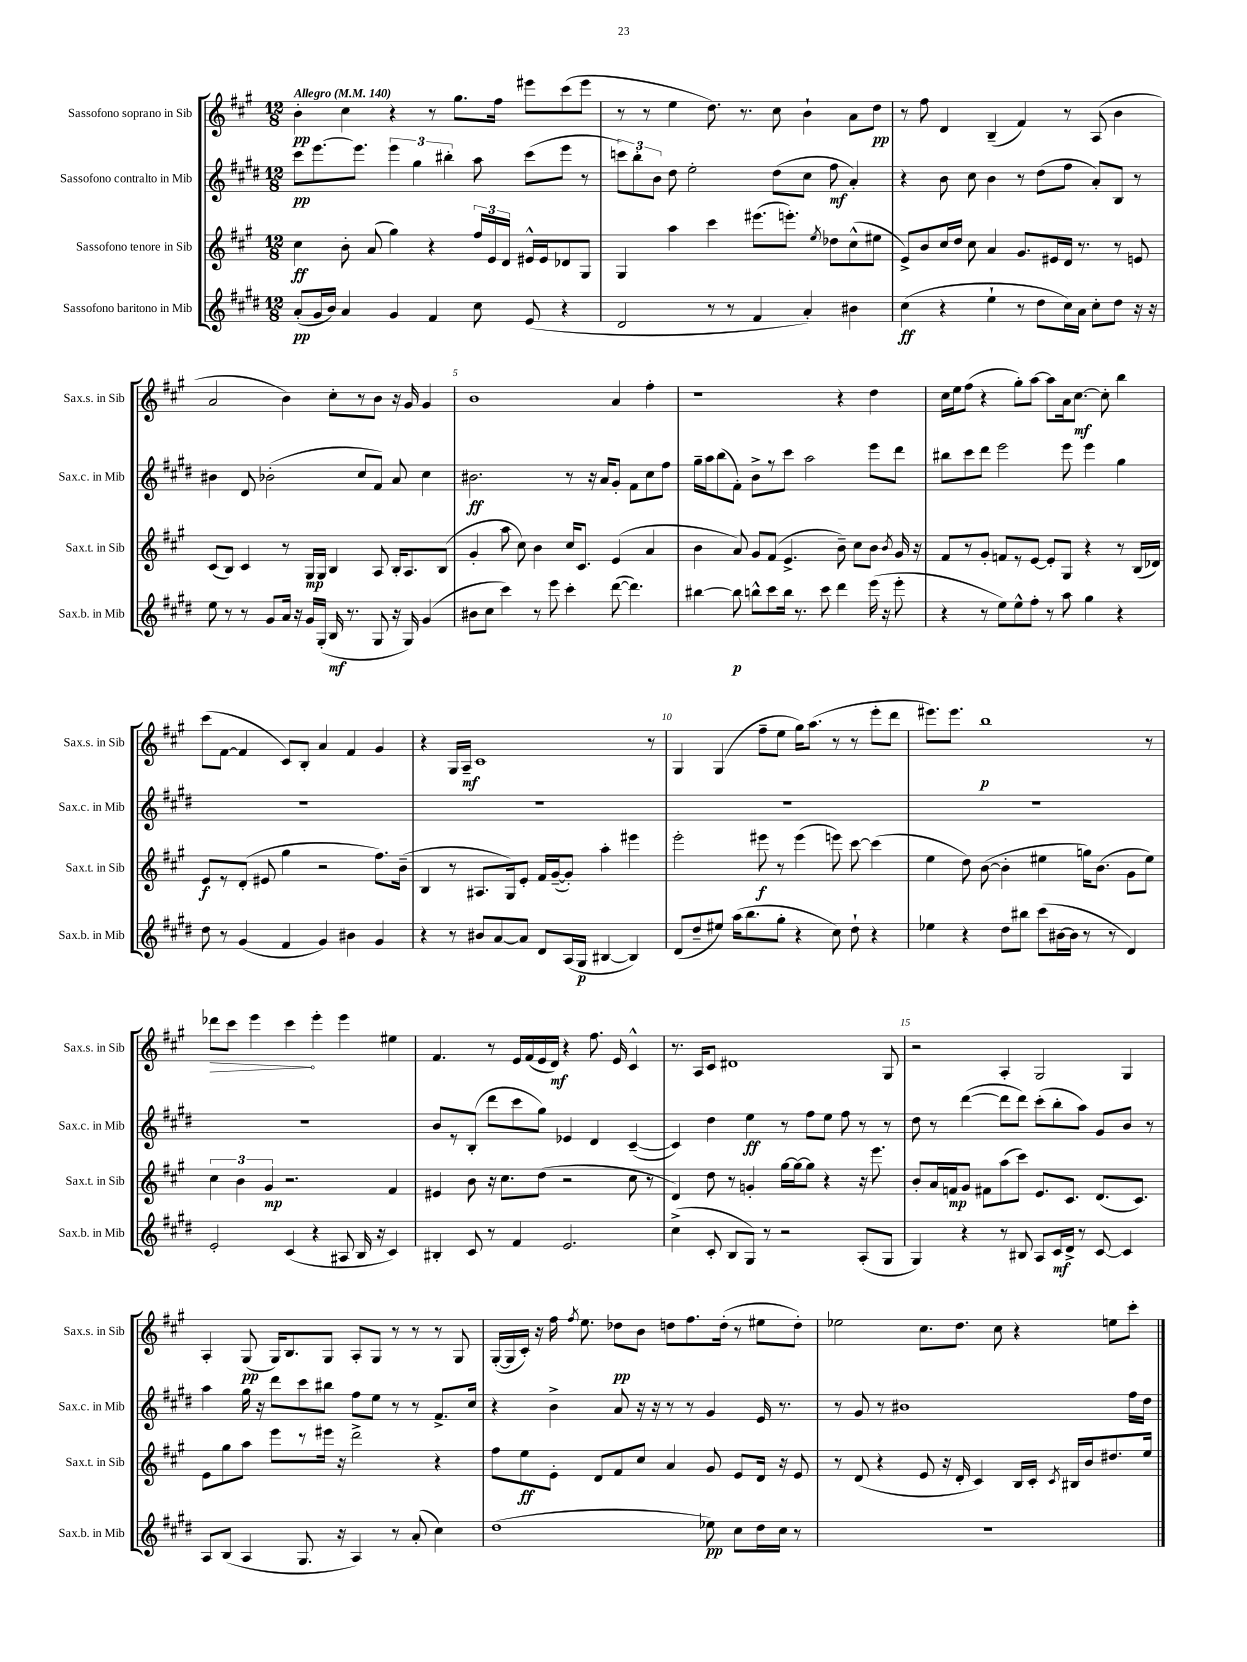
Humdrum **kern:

**kern	**kern	**kern	**kern
*staff4	*staff3	*staff2	*staff1
*clefG2	*clefG2	*clefG2	*clefG2
*k[f#c#g#d#]	*k[f#c#g#]	*k[f#c#g#d#]	*k[f#c#g#]
*M12/8	*M12/8	*M12/8	*M12/8
*MM140	*MM140	*MM140	*MM140
(8a'/L	4cc#\	8ccc#\L	4b'\
16g#/L	.	[8.eee\	.
16b/JJ)	.	.	.
4a/	8b'\	.	4cc#\
.	.	8.eee\]J	.
.	(8a/	.	.
4g#/	4gg#\)	6eee\	4r
.	.	6gg#\	.
4f#/	4r	.	8r
.	.	6bb#'\	.
.	.	.	8.gg#\L
8cc#\	24ff#/LL	8aa\	.
.	24e/	.	.
.	.	.	16ff#\Jk
.	24d/JJ	.	.
(8e/	16e#^^/LL	(8ccc#\L	8eee#\L
.	16e#/J	.	.
4r	8d-/	8eee\J	(8ccc#\
.	8G#/J	8r	8eee#\J
=	=	=	=
2d#/	4G#/	12ccc\L)	8r
.	.	12bb'\	.
.	.	.	8r
.	.	12b\J	.
.	4aa\	8dd#\	4ee\
.	.	2ee'\	.
8r	4ccc#\	.	8.dd\)
8r	.	.	.
.	.	.	8.r
4f#/	(8.eee#\L	.	.
.	.	(8dd#\L	8cc#\
.	8.eee'\J)	.	.
4a'/)	.	8cc#\J	4b`\
.	8qee/	.	.
.	8dd-\L	8ff#\	.
4b#\	(8cc#^^\	4a'/)	8a\L
.	8ee#\J	.	8dd\J
=	=	=	=
(4cc#\	8e^/L)	4r	8r
.	8b/	.	8ff#\
4r	16cc#/L	8b\	4d/
.	16dd/JJ	.	.
.	8cc#\	8cc#\	.
4ee`\	4a/	4b\	(4B~/
8r	8.g#/L	8r	4f#/)
8dd#\L	.	(8dd#\L	.
.	16e#/L	.	.
16cc#\L)	16d/JJ	8ff#\J	8r
16a\JJ	8.r	.	.
8cc#'\L	.	8a'/L)	(8A/
8dd#\J	8r	8B/J	4b\
16r	8e/	8r	.
16r	.	.	.
=	=	=	=
8ee\	(8c#/L	4b#\	2a/
8r	8B/J)	.	.
8r	4c#/	8d#/	.
8g#/L	.	(2b-'\	.
16a/Jk	8r	.	4b\)
16r	.	.	.
16g#/LL	16G#/LL	.	.
(16G#'/JJ	16G#/JJ	.	.
16B/	4B/	.	8cc#'\L
8.r	.	.	.
.	.	8cc#/L	8r
8G#/	8A/	8f#/J)	8b\J
16r	16B'/LK	8a/	16r
16G#/)	8.A/	.	16g#/
(4g#/	.	4cc#\	4g#/
.	(8B/J	.	.
=	=	=	=
8b#\L	4g#'/	2.b#\	1b
8cc#\J	.	.	.
4ccc#\)	8aa\	.	.
.	8cc#\)	.	.
8r	4b\	.	.
8eee\	.	.	.
4ccc#'\	16cc#/LK	8r	.
.	8.c#/J	.	.
.	.	16r	.
.	.	16a/LK	.
([8ddd#\	(4e/	8g#'/J	4a/
4.ddd#\])	.	8f#\L	.
.	4a/	8cc#\	4ff#'\
.	.	8ff#\J	.
=	=	=	=
[4bb#\	4b\	16gg#~\LL	1r
.	.	16aa\J	.
.	.	(8bb\	.
8bb#\]	8a/)	8f#'\J)	.
8bb^^\L	8g#/L	8b^\L	.
8ccc#\	(8f#/J	8r	.
16bb\Jk	4.e^/	8ccc#\J	.
8.r	.	.	.
.	.	2aa\	.
8ccc#\	.	.	.
4ddd#\	8b~\)	.	4r
.	8cc#\L	.	.
(16eee\	8b\J	8eee\L	4dd\
16r	.	.	.
.	8qb/	.	.
8eee'\	16g#/	8ddd#\J	.
.	16r	.	.
=	=	=	=
4r	8f#/L	8bb#\L	16cc#\LL
.	.	.	16ee\J
.	8r	8ccc#\	(8ff#\J
8r	8g#'/J	8ddd#\J	4r
8ee\L)	8f/L	2eee\	.
8ee^^\	8r	.	8gg#'\L)
8ff#'\J	[8e/J	.	[8aa\J
8r	8e'/]L	.	8aa\]L
8aa\	8G#/J	8eee\	16a\k
.	.	.	[8.cc#\J
4gg#\	4r	4eee\	.
.	.	.	8cc#'\]
4r	8r	4gg#\	4bb\
.	(16B/LL	.	.
.	16d-/JJ)	.	.
=	=	=	=
8dd#\	8e/L	1.r	(8ccc#\L
8r	8r	.	[8f#\J
(4g#/	(8d'/J	.	4f#/]
.	8e#/	.	.
4f#/	4gg#\	.	8c#/L)
.	.	.	8B'/J
4g#/)	2r	.	4a/
4b#\	.	.	4f#/
4g#/	8.ff#\L)	.	4g#/
.	(16b~\Jk	.	.
=	=	=	=
4r	4B/	1.r	4r
8r	8r	.	16G#/LL
.	.	.	16A~/JJ
8b#/L	8.A#/L	.	1c#
[8a/	.	.	.
.	16G#/k)	.	.
8a/]J	8e'/J	.	.
8d#/L	16f#/LL	.	.
.	([16g#~/J	.	.
(16A/L	8g#'/]J)	.	.
16G#/JJ	.	.	.
[4B#/	4aa'\	.	.
4B#/])	4eee#\	.	.
.	.	.	8r
=	=	=	=
(8d#/L	2eee'\	1.r	4G#/
8dd#~/	.	.	.
8ee#/J)	.	.	(4G#/
(16aa\LK	.	.	.
8.bb\	.	.	.
.	8eee#\	.	8ff#~\L
8gg#'\J	8r	.	8ee\J
4r	(4eee#\	.	16gg#\LK)
.	.	.	(8.aa\J
8cc#\)	8eee\)	.	8r
8dd#`\	[8ccc#\	.	8r
4r	(4ccc#\]	.	8eee'\L
.	.	.	8ddd\J
=	=	=	=
4ee-\	4ee\	1.r	8.eee#\L)
.	.	.	8.eee#\J
4r	8dd\)	.	.
.	([8b\	.	1bb
8dd#\L	4b'\]	.	.
8bb#\J	.	.	.
(8ccc#\L	4ee#\	.	.
[16b#\L	.	.	.
16b#\]JJ	.	.	.
8r	16gg\LK)	.	.
.	(8.b\J	.	.
8r	.	.	.
4d#/)	8g#\L	.	.
.	8ee#\J)	.	8r
=	=	=	=
2e'/	6cc#\	1.r	8ddd-\L
.	.	.	8ccc#\J
.	6b\	.	.
.	.	.	4eee\
.	6g#/	.	.
(4c#/	2.r	.	4ccc#\
4r	.	.	4eee'\
8A#/	.	.	4eee\
16B/	.	.	.
16r	.	.	.
4c#/)	4f#/	.	4ee#\
=	=	=	=
4B#'/	4e#/	8b/L	4.f#/
.	.	8r	.
8c#/	8b\	(8B'/J	.
8r	16r	8ddd#\L	8r
.	8.cc#\L	.	.
4f#/	.	8ccc#\	16e/LL
.	.	.	(16f#/
.	(8dd\J	8gg#\J)	16e/
.	.	.	16d/JJ)
2.e/	2r	4e-/	4r
.	.	4d#/	8.ff#\
.	.	.	16e/
.	8cc#\	([4c#~/	4c#^^/
.	8r	.	.
=	=	=	=
(4cc#^\	4d/)	4c#/])	8.r
.	.	.	16A/LK
8c#'/	8dd\	4dd#\	8c#/J
8B/L	8r	.	1d#
8G#/J)	4g'/	4ee\	.
8r	.	.	.
2r	[16gg#\LL	8r	.
.	16gg#\_J	.	.
.	8gg#\]J	8ff#\L	.
.	4r	8ee\J	.
.	.	8ff#\	.
(8A'/L	16r	8r	.
.	8.eee\	.	.
8G#/J	.	8r	8G#/
=	=	=	=
4G#/)	8b'/L	8dd#\	2r
.	16a/L	8r	.
.	16f/J	.	.
4r	8g#/J	([4ddd#\	.
.	8f#\L	.	.
8r	(8aa\	8ddd#\]L	4A'/
8B#/	8ccc#\J)	8ddd#\J)	.
8A/L	8.e/L	(8ccc#'\L	2G#/
16c#/L	.	8bb'\	.
16d#^/JJ	8.c#/J	.	.
8r	.	8aa\J)	.
[8c#/	(8.d/L	8g#/L	.
4c#/]	.	8b/J	4G#/
.	8.c#/J)	.	.
.	.	8r	.
=	=	=	=
8A/L	8e\L	4aa\	4A'/
(8B/J	8gg#\	.	.
4A/	8aa\J	16gg#\	(8G#/
.	.	16r	.
.	8eee\L	8ddd#\L	16G#/LK)
.	.	.	8.B/
8.G#/	8r	8ccc#\	.
.	16eee#\Jk	8bb#\J	8G#/J
16r	16r	.	.
4A/)	2ddd^\	8ff#\L	8A'/L
.	.	8ee\J	8G#/J
8r	.	8r	8r
(8a'/	.	8r	8r
4cc#\)	4r	8.f#^/L	8r
.	.	.	8G#/
.	.	16cc#/Jk	.
=	=	=	=
(1dd#	8ff#\L	4r	([16G#'/LL
.	.	.	16G#/]
.	8ee\	.	16c#'/JJ)
.	.	.	16r
.	8e'\J	4b^\	16ff#\
.	.	.	8qff#/
.	.	.	8.ee\
.	8d/L	.	.
.	8f#/	8a/	8dd-\L
.	8cc#/J	16r	8b\J
.	.	16r	.
.	4a/	8r	8dd\L
.	.	8r	8.ff#\
8ee-\)	8g#/	4g#/	.
.	.	.	(16dd'\Jk
8cc#\L	8e/L	.	8r
16dd#\L	16d/Jk	16e/	8ee#\L
16cc#\JJ	16r	8.r	.
8r	8e/	.	8dd'\J)
=	=	=	=
1.r	8r	8r	2ee-\
.	(8d/	8g#/	.
.	4r	8r	.
.	.	1b#	.
.	8e/	.	8.cc#\L
.	16r	.	.
.	16d'/	.	8.dd\J
.	4c#/)	.	.
.	.	.	8cc#\
.	16B/LL	.	4r
.	16c#'/JJ	.	.
.	8qc#/	.	.
.	16B#/LL	.	.
.	16b/J	.	.
.	8.dd#/	.	8ee\L
.	.	16ff#\LL	8ccc#'\J
.	16ee/Jk	16dd#\JJ	.
==	==	==	==
*-	*-	*-	*-
